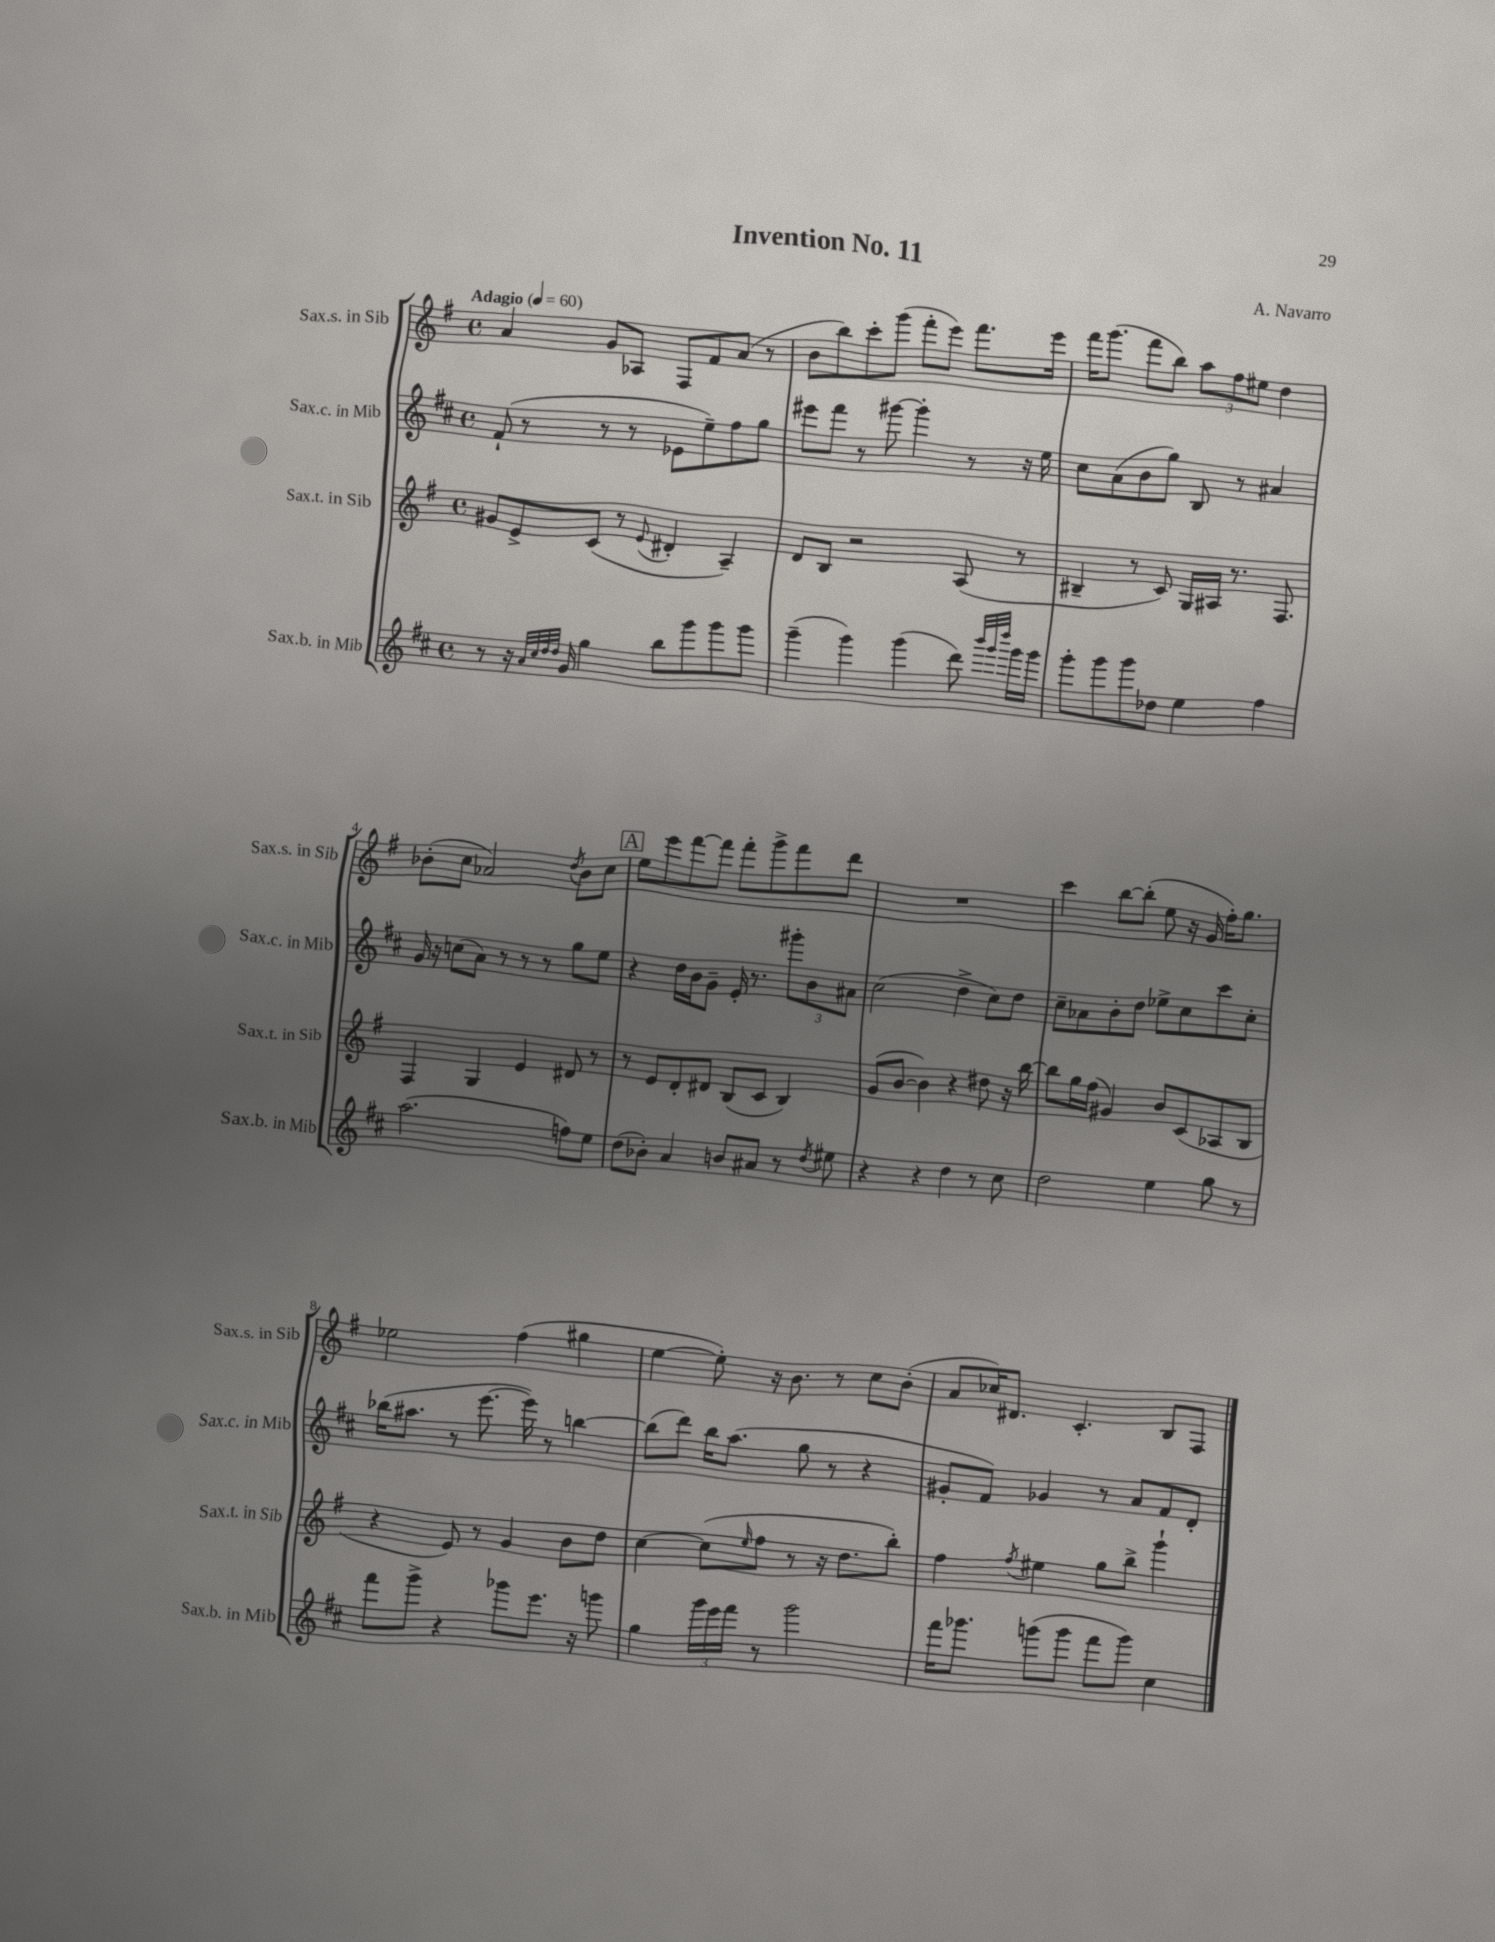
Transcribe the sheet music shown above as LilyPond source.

\header { title = "Invention No. 11" composer = "A. Navarro" }
<<
\new StaffGroup <<
\new Staff = "s0" \with { instrumentName = "Sax.s. in Sib" shortInstrumentName = "Sax.s. in Sib" } {
    \clef treble \key g \major \defaultTimeSignature \time 4/4 \tempo "Adagio" 4 = 60
    a'4 g'8 aes8 fis8 fis'8 a'8( r8 |
    b'8 b''8) c'''8-. g'''8( fis'''8-. e'''8) fis'''8. e'''16 |
    fis'''16 g'''8.( fis'''8 b''8) \tuplet 3/2 { a''8 fis''8 eis''8 } d''4 |
    bes'8-.( c''8 aes'2) \acciaccatura { d''8 } bes'8 c''8 |
    \mark \markup { \box "A" } e''8 e'''8 fis'''8~ fis'''8 fis'''8-. g'''8-> fis'''8 d'''8 |
    R1 |
    c'''4 b''8~ b''8-.( e''8 r16 g'16 fis''16-.) g''8. |
    ees''2 fis''4( gis''4 |
    e''4~ e''8-.) r16 b'8. r8 c''8 b'8-.( |
    a'8 ces''16) dis'8. c'4.-. b8 fis8 \bar "|." |
}
\new Staff = "s1" \with { instrumentName = "Sax.c. in Mib" shortInstrumentName = "Sax.c. in Mib" } {
    \clef treble \key d \major \defaultTimeSignature \time 4/4
    fis'8-!( r8 r8 r8 ees'8 e''8--) fis''8 g''8 |
    eis'''8 fis'''8 r8 gis'''8~ gis'''4-. r8 r16 e''16 |
    cis''8 a'8( b'8 g''8) b8 r8 ais'4 |
    g'16 r16 c''8( a'8) r8 r8 r8 g''8 e''8 |
    \mark \markup { \box "A" } r4 d''16 b'16 g'8-- e'16-. r8. \tuplet 3/2 { gis'''8-. b'8 ais'8 } |
    cis''2( d''4-> cis''8) d''8 |
    cis''8-- aes'8 b'8-. d''8 ees''8-> cis''8 cis'''8 cis''8-. |
    bes''16( ais''8. r8 e'''8.~ e'''16) r8 b''4~ |
    b''8( d'''8) b''16 a''8.( g''8 r8 r4 |
    gis'8-. fis'8) ges'4 r8 a'8 fis'8 d'8-. \bar "|." |
}
\new Staff = "s2" \with { instrumentName = "Sax.t. in Sib" shortInstrumentName = "Sax.t. in Sib" } {
    \clef treble \key g \major \defaultTimeSignature \time 4/4
    gis'8 e'8-> c'8( r8 \appoggiatura { e'8 } dis'4-. a4--) |
    d'8 b8 r2 a8( r8 |
    bis4-- r8 c'8) g16 ais16 r8. fis8. |
    fis4 g4 e'4 dis'8 r8 |
    \mark \markup { \box "A" } r8 e'8 d'8-. dis'8 b8( c'8 b4) |
    g'8( b'8~ b'4) r4 dis''8 r16 b''16~ |
    b''8 g''16 fis''16( gis'4) b'8 c'8( aes8 b8 |
    r4 e'8) r8 g'4 b'8 d''8 |
    c''4~ c''8( \grace { e''16 } fis''8 r8 r16 d''8. b''8-.) |
    fis''4 \acciaccatura { fis''8 } eis''4 g''8 b''8-> g'''4-! \bar "|." |
}
\new Staff = "s3" \with { instrumentName = "Sax.b. in Mib" shortInstrumentName = "Sax.b. in Mib" } {
    \clef treble \key d \major \defaultTimeSignature \time 4/4
    r8 r16 \grace { a'32 cis''32 d''32 d''32 } g'16 g''4 b''8 g'''8 g'''8 g'''8 |
    g'''4--( g'''4) g'''4( d'''8) \grace { b'''32 g'''32 d''''32 } g'''16 g'''16 |
    g'''8-. g'''8 g'''8 des''8 e''4 fis''4 |
    a''2.( f''8) e''8 |
    \mark \markup { \box "A" } d''8( bes'8-.) a'4 b'8 ais'8 r8 \acciaccatura { d''8 } eis''8 |
    r4 r4 d''4 r8 cis''8 |
    d''2 e''4 g''8 r8 |
    fis'''8 g'''8-> r4 ges'''8 e'''8. r16 g'''8 |
    g''4 \tuplet 3/2 { g'''16 e'''16 fis'''16 } r8 g'''2 |
    fis'''16 ges'''8. g'''8( g'''8 fis'''8 g'''8) cis''4 \bar "|." |
}
>>
>>
